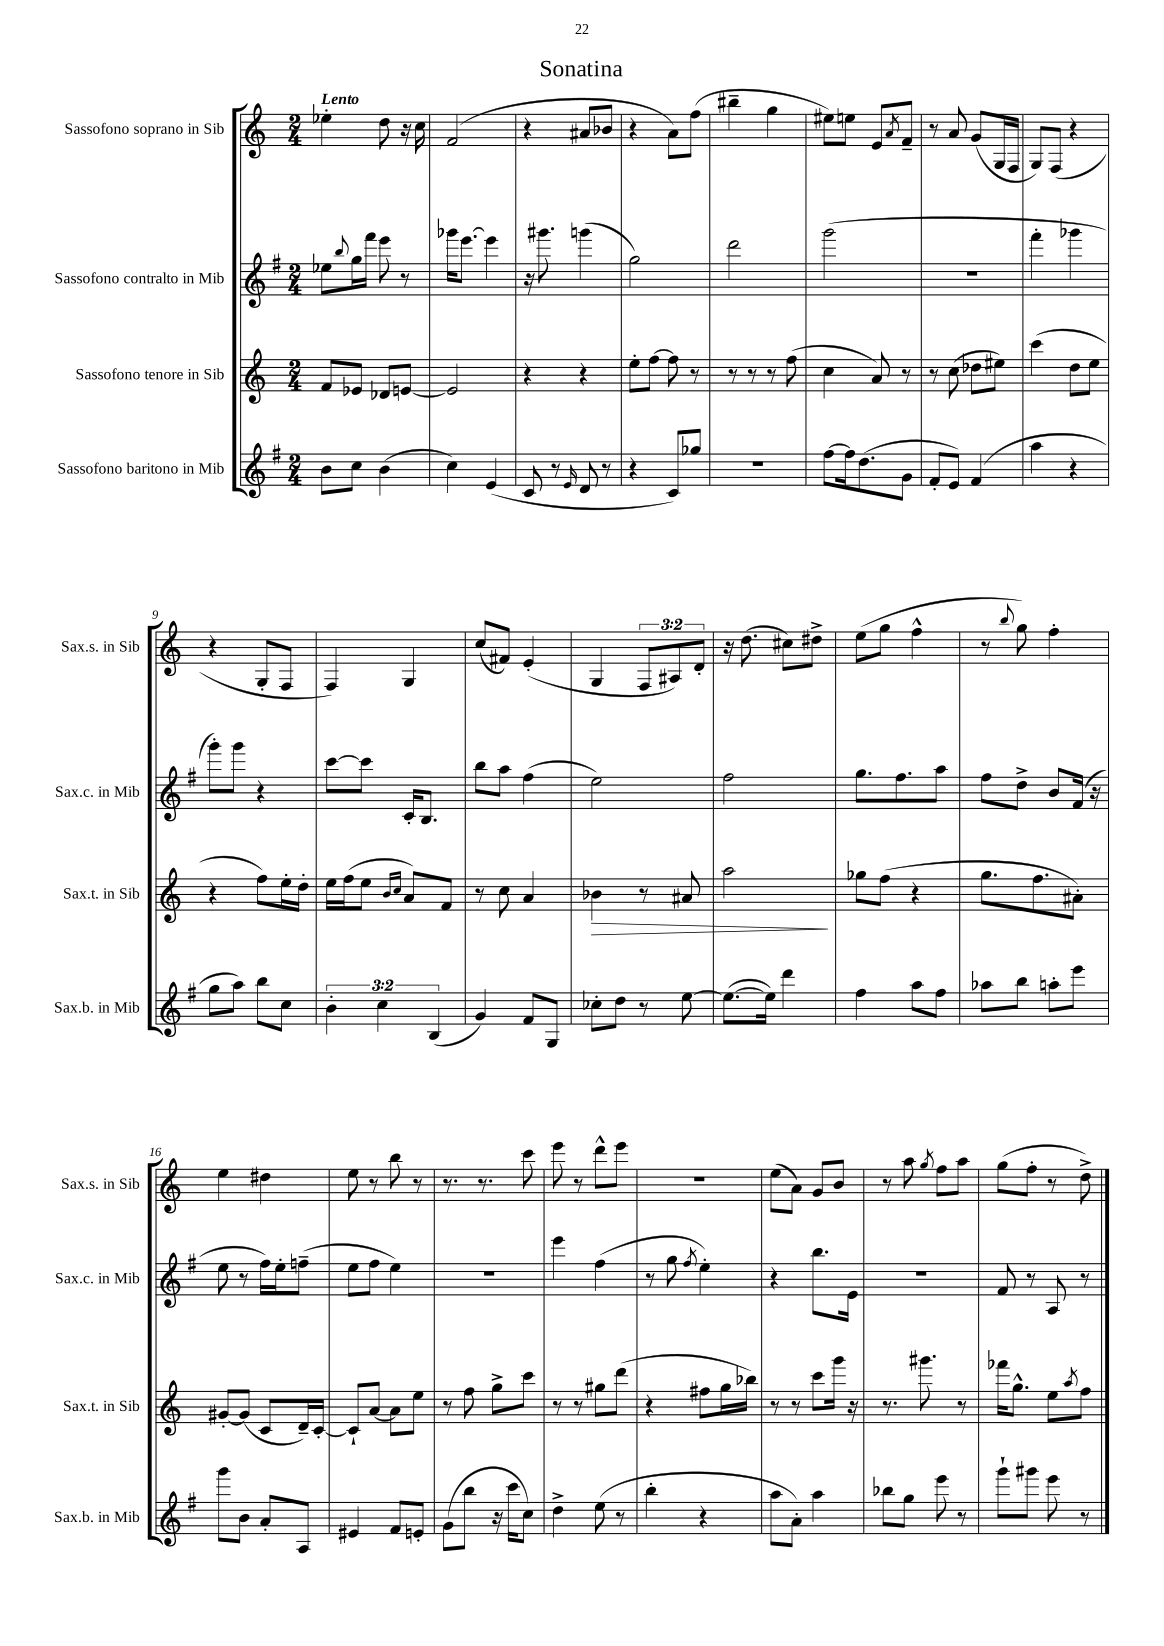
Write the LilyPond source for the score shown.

\header { title = "Sonatina" }
<<
\new StaffGroup <<
\new Staff = "s0" \with { instrumentName = "Sassofono soprano in Sib" shortInstrumentName = "Sax.s. in Sib" } {
    \clef treble \key c \major \numericTimeSignature \time 2/4 \override Staff.TupletNumber.text = #tuplet-number::calc-fraction-text \tempo "Lento"
    ees''4-. d''8 r16 c''16 |
    f'2( |
    r4 ais'8 bes'8 |
    r4 a'8) f''8( |
    bis''4-- g''4 |
    eis''8) e''8 e'8 \acciaccatura { a'8 } f'8-- |
    r8 a'8 g'8( g16 f16 |
    g8) f8( r4 |
    r4 g8-. f8 |
    f4) g4 |
    c''8( fis'8) e'4-.( |
    g4 \tuplet 3/2 { f8 ais8) d'8-. } |
    r16 d''8.( cis''8) dis''8-> |
    e''8( g''8 f''4-^ |
    r8 \appoggiatura { b''8 } g''8) f''4-. |
    e''4 dis''4 |
    e''8 r8 b''8 r8 |
    r8. r8. c'''8 |
    e'''8 r8 d'''8-^ e'''8 |
    r2 |
    e''8( a'8) g'8 b'8 |
    r8 a''8 \acciaccatura { g''8 } f''8 a''8 |
    g''8( f''8-. r8 d''8->) \bar "|." |
}
\new Staff = "s1" \with { instrumentName = "Sassofono contralto in Mib" shortInstrumentName = "Sax.c. in Mib" } {
    \clef treble \key g \major \numericTimeSignature \time 2/4
    ees''8 \appoggiatura { b''8 } g''16 fis'''16 e'''8 r8 |
    ges'''16 e'''8.~ e'''4 |
    r16 gis'''8. g'''4( |
    g''2) |
    d'''2 |
    g'''2( |
    R2 |
    fis'''4-. ges'''4 |
    g'''8-.) g'''8 r4 |
    c'''8~ c'''8 c'16-. b8. |
    b''8 a''8 fis''4( |
    e''2) |
    fis''2 |
    g''8. fis''8. a''8 |
    fis''8 d''8-> b'8 fis'16( r16 |
    e''8 r8 fis''16) e''16-. f''8--( |
    e''8 fis''8 e''4) |
    R2 |
    e'''4 fis''4( |
    r8 g''8 \acciaccatura { fis''8 } e''4-.) |
    r4 b''8. e'16 |
    R2 |
    fis'8 r8 a8 r8 \bar "|." |
}
\new Staff = "s2" \with { instrumentName = "Sassofono tenore in Sib" shortInstrumentName = "Sax.t. in Sib" } {
    \clef treble \key c \major \numericTimeSignature \time 2/4
    f'8 ees'8 des'8 e'8~ |
    e'2 |
    r4 r4 |
    e''8-. f''8~ f''8 r8 |
    r8 r8 r8 f''8( |
    c''4 a'8) r8 |
    r8 c''8( des''8 eis''8) |
    c'''4( d''8 e''8 |
    r4 f''8) e''16-. d''16-. |
    e''16 f''16( e''8 \grace { b'16 c''16 } a'8) f'8 |
    r8 c''8 a'4 |
    bes'4\> r8 ais'8 |
    a''2\! |
    ges''8 f''8( r4 |
    g''8. f''8. ais'8-.) |
    gis'8~-. gis'8( c'8 d'16--) c'16~-. |
    c'8-! a'8~ a'8 e''8 |
    r8 f''8 g''8-> c'''8 |
    r8 r8 gis''8 d'''8( |
    r4 fis''8 g''16 bes''16) |
    r8 r8 c'''8 g'''16 r16 |
    r8. gis'''8. r8 |
    fes'''16 g''8.-^ e''8 \acciaccatura { a''8 } f''8 \bar "|." |
}
\new Staff = "s3" \with { instrumentName = "Sassofono baritono in Mib" shortInstrumentName = "Sax.b. in Mib" } {
    \clef treble \key g \major \numericTimeSignature \time 2/4 \override Staff.TupletNumber.text = #tuplet-number::calc-fraction-text
    b'8 c''8 b'4( |
    c''4) e'4( |
    c'8 r8 \grace { e'16 } d'8 r8 |
    r4 c'8) ges''8 |
    r2 |
    fis''8~ fis''16 d''8.( g'8 |
    fis'8-. e'8) fis'4( |
    a''4 r4 |
    g''8 a''8) b''8 c''8 |
    \tuplet 3/2 { b'4-. c''4 b4( } |
    g'4) fis'8 g8 |
    ces''8-. d''8 r8 e''8~ |
    e''8.~( e''16) d'''4 |
    fis''4 a''8 fis''8 |
    aes''8 b''8 a''8-. e'''8 |
    g'''8 b'8 a'8-. a8 |
    eis'4 fis'8 e'8-. |
    g'8( b''8 r16 c'''16 c''8) |
    d''4-> e''8( r8 |
    b''4-. r4 |
    a''8 a'8-.) a''4 |
    bes''8 g''8 e'''8 r8 |
    g'''8-! gis'''8 e'''8 r8 \bar "|." |
}
>>
>>
